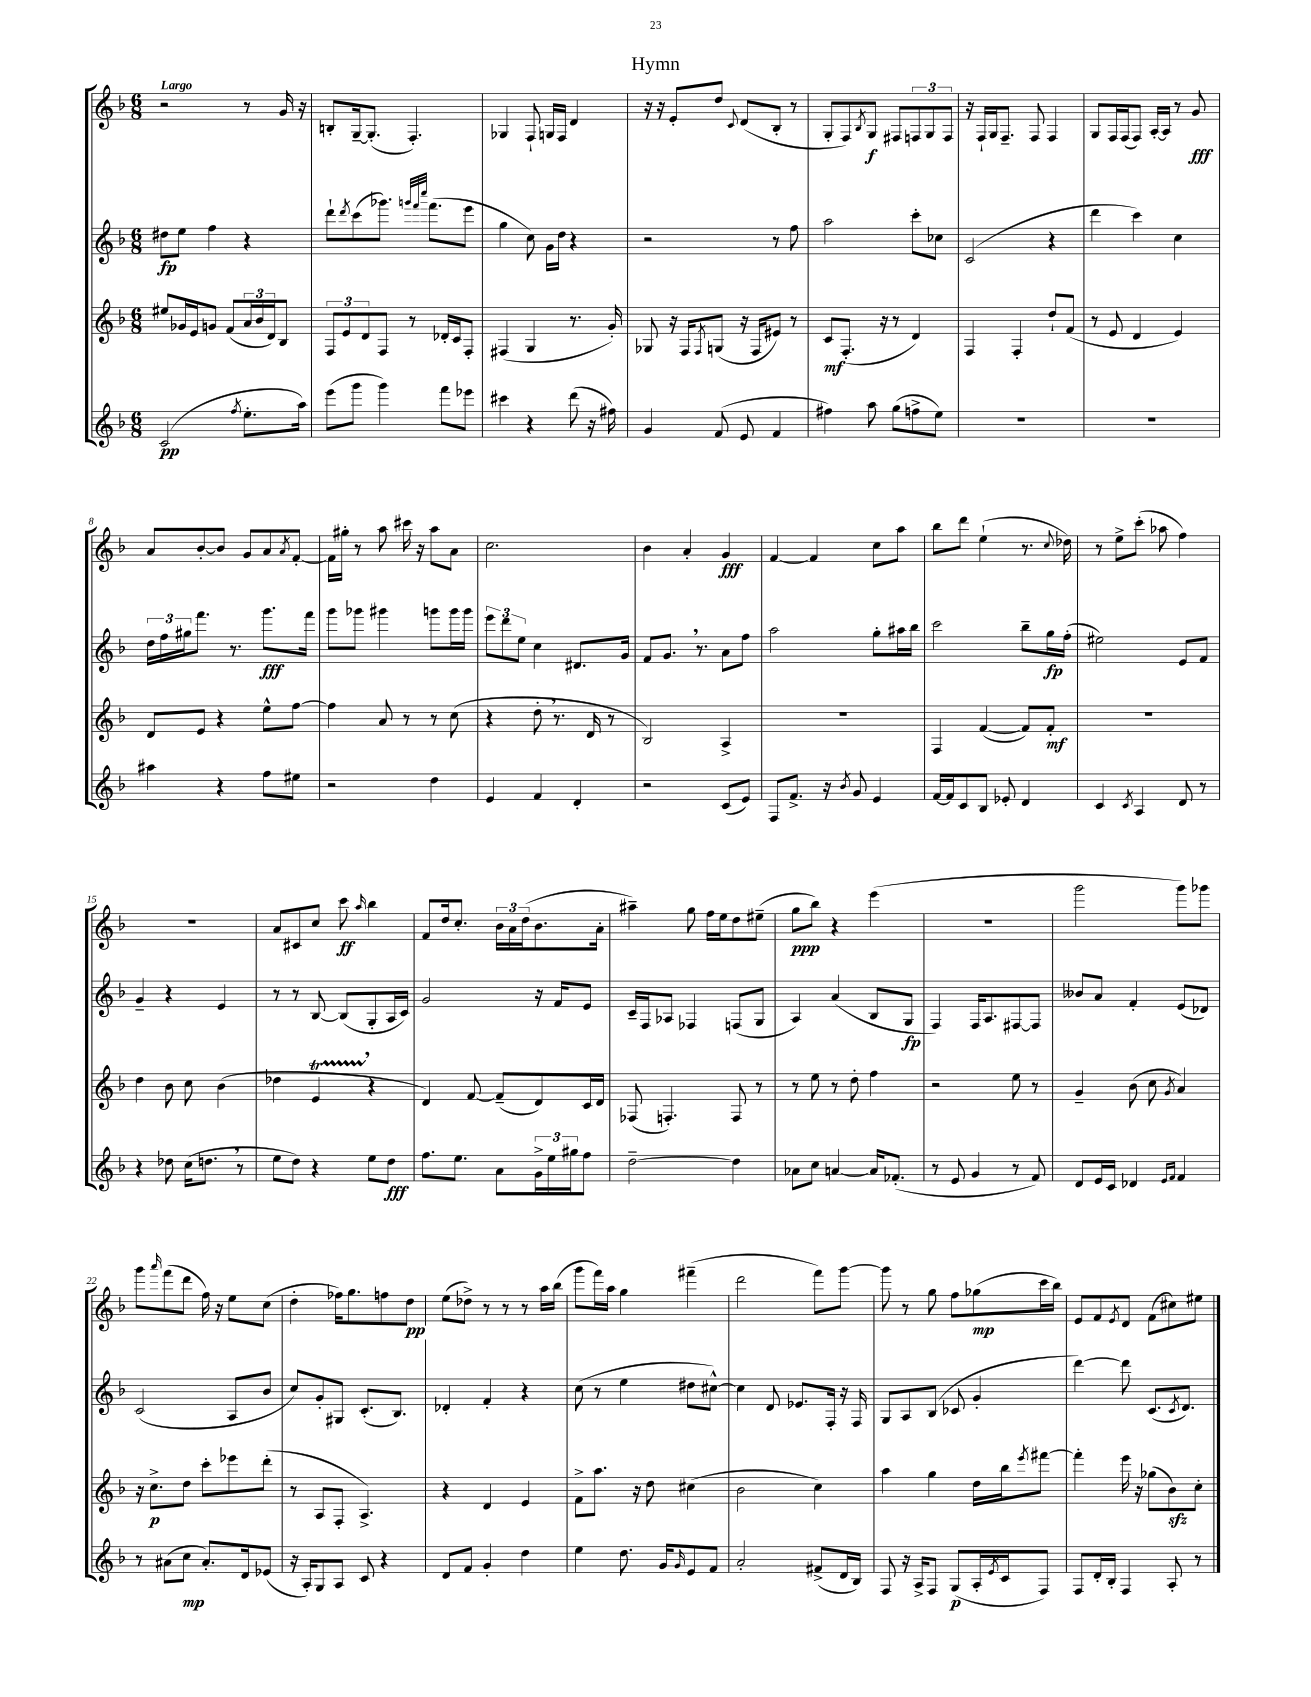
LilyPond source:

\header { title = "Hymn" }
<<
\new StaffGroup <<
\new Staff = "s0" {
    \clef treble \key f \major \numericTimeSignature \time 6/8 \tempo "Largo"
    r2 r8 g'16 r16 |
    b8-. g16~-- g8.-.( f4.-.) |
    ges4 f8-! g16 f16 d'4 |
    r16 r16 e'8-. d''8 \appoggiatura { c'8 } d'8( bes8-. r8 |
    g8-. f8) \acciaccatura { bes8 } g8\f fis8 \tuplet 3/2 { f8 g8 f8 } |
    r16 f16-! g16 f8.-- f8 f4 |
    g8 f16 f16( f8) a16~-. a16 r8 g'8\fff |
    a'8 bes'8~-. bes'8 g'8 a'8 \acciaccatura { a'8 } f'8~-. |
    f'16 gis''16-. r8 a''8 cis'''16 r16 a''8 a'8 |
    c''2. |
    bes'4 a'4-. g'4\fff |
    f'4~ f'4 c''8 a''8 |
    bes''8 d'''8 e''4-!( r8. \appoggiatura { c''8 } des''16) |
    r8 e''8-> c'''8-.( aes''8 f''4) |
    R2. |
    a'8 cis'8 c''8 c'''8\ff \grace { a''16 } bes''4 |
    f'8 d''16 c''8.-. \tuplet 3/2 { bes'16 a'16 d''16( } bes'8. a'16-. |
    ais''4--) g''8 f''16 e''16 d''8 eis''8--( |
    g''8\ppp bes''8) r4 e'''4( |
    R2. |
    g'''2 g'''8) ges'''8 |
    g'''8 \grace { a'''16 } f'''8( d'''8 f''16) r16 e''8 c''8( |
    d''4-. fes''16) g''8. f''8 d''8\pp |
    e''8( des''8->) r8 r8 r8 a''16 bes''16( |
    g'''8 f'''16) a''16 g''4 fis'''4--( |
    d'''2 f'''8) g'''8~ |
    g'''8 r8 g''8 f''8 ges''8\mp( c'''16 bes''16) |
    e'8 f'8 \acciaccatura { e'8 } d'8 f'8( cis''8) eis''8 \bar "|." |
}
\new Staff = "s1" {
    \clef treble \key f \major \numericTimeSignature \time 6/8
    dis''8\fp e''8 f''4 r4 |
    d'''8-! \acciaccatura { d'''8 } c'''8( ges'''8.) \grace { g'''32 f'''32 c''''32 } f'''8.( e'''8 |
    g''4 c''8) g'16 d''16 r4 |
    r2 r8 f''8 |
    a''2 c'''8-. ces''8 |
    c'2( r4 |
    d'''4 c'''4) c''4 |
    \tuplet 3/2 { d''16 f''16 gis''16 } f'''8. r8. g'''8.\fff f'''16 |
    g'''8 ges'''8 gis'''4 g'''8 g'''16 g'''16 |
    \tuplet 3/2 { e'''8 d'''8 e''8 } c''4 dis'8. g'16 |
    f'8 g'8. \breathe r8. a'8 f''8 |
    a''2 g''8-. ais''16 bes''16 |
    c'''2 bes''8-- g''16\fp f''16-.( |
    eis''2) e'8 f'8 |
    g'4-- r4 e'4 |
    r8 r8 bes8~ bes8( g8-. a16 c'16) |
    g'2 r16 f'16 e'8 |
    c'16-- f16 aes8 fes4 f8( g8 |
    a4) a'4( bes8 g8\fp |
    f4) f16 a8. fis8~ fis8 |
    beses'8 a'8 f'4-. e'8( des'8) |
    c'2( a8 bes'8 |
    c''8) g'8-. gis8 c'8.-.( bes8.) |
    des'4-. f'4-. r4 |
    c''8( r8 e''4 dis''8 cis''8~-^) |
    cis''4 d'8 ees'8. f16-. r16 f16 |
    g8 a8 bes8( ces'8 g'4-. |
    d'''4~) d'''8 c'8.( \acciaccatura { c'8 } d'8.) \bar "|." |
}
\new Staff = "s2" {
    \clef treble \key f \major \numericTimeSignature \time 6/8
    eis''8 ges'16 e'16 g'8 f'8( \tuplet 3/2 { a'16 bes'16 d'16) } bes8 |
    \tuplet 3/2 { f8 e'8 d'8 } f8 r8 des'16-. c'16 f8-. |
    fis4( g4 r8. g'16-.) |
    ges8 r16 f16 \acciaccatura { f8 } g8( r16 f16 eis'8) r8 |
    c'8\mf f8.-.( r16 r8 d'4) |
    f4 f4-. d''8-! f'8( |
    r8 e'8 d'4 e'4) |
    d'8 e'8 r4 e''8-^ f''8~ |
    f''4 a'8 r8 r8 c''8( |
    r4 d''8-. \breathe r8. d'16 r8 |
    bes2) a4-> |
    R2. |
    f4 f'4~( f'8) f'8-.\mf |
    R2. |
    d''4 bes'8 c''8 bes'4( |
    des''4 e'4\startTrillSpan \breathe r4\stopTrillSpan |
    d'4) f'8~ f'8--( d'8) c'16 d'16 |
    fes8( f4.-.) f8 r8 |
    r8 e''8 r8 d''8-. f''4 |
    r2 e''8 r8 |
    g'4-- bes'8( c''8 \acciaccatura { g'8 } a'4) |
    r16 c''8.->\p d''8 c'''8-. ees'''8 d'''8-.( |
    r8 a8 f8-. a4.->) |
    r4 d'4 e'4 |
    f'8-> a''8. r16 d''8 cis''4( |
    bes'2 c''4) |
    a''4 g''4 d''16 bes''16 \acciaccatura { e'''8 } fis'''8~ |
    fis'''4-. e'''16 r16 ges''8( bes'8\sfz) c''8-. \bar "|." |
}
\new Staff = "s3" {
    \clef treble \key f \major \numericTimeSignature \time 6/8
    c'2\pp( \acciaccatura { f''8 } e''8.-. a''16) |
    e'''8( g'''8 g'''4) f'''8 ees'''8 |
    cis'''4 r4 d'''8( r16 fis''16) |
    g'4 f'8( e'8 f'4 |
    fis''4) a''8 g''8( f''8-> e''8) |
    R2. |
    R2. |
    ais''4 r4 f''8 eis''8 |
    r2 d''4 |
    e'4 f'4 d'4-. |
    r2 c'8( e'8) |
    f8 f'8.-> r16 \acciaccatura { bes'8 } g'8 e'4 |
    f'16~ f'16 c'8 bes8 ees'8-. d'4 |
    c'4 \acciaccatura { c'8 } a4 d'8 r8 |
    r4 des''8 c''16( d''8. \breathe r8 |
    e''8 d''8) r4 e''8 d''8\fff |
    f''8. e''8. a'8 \tuplet 3/2 { g'16-> e''16 gis''16 } f''8 |
    d''2~-- d''4 |
    aes'8 c''8 a'4~ a'16 fes'8.-.( |
    r8 e'8 g'4 r8 f'8) |
    d'8 e'16 c'16 des'4 \grace { e'16 f'16 } f'4 |
    r8 ais'8( c''8\mp ais'8.-.) d'16 ees'8( |
    r16 a16-.) g8 a8 c'8 r4 |
    d'8 f'8 g'4-. d''4 |
    e''4 d''8. g'16 \grace { g'16 } e'8 f'8 |
    a'2-. fis'8->( d'16 bes16) |
    f8 r16 a16-> f8 g8\p( a16-. \acciaccatura { e'8 } c'16 f8) |
    f8 d'16-. bes16-. f4 a8-. r8 \bar "|." |
}
>>
>>
